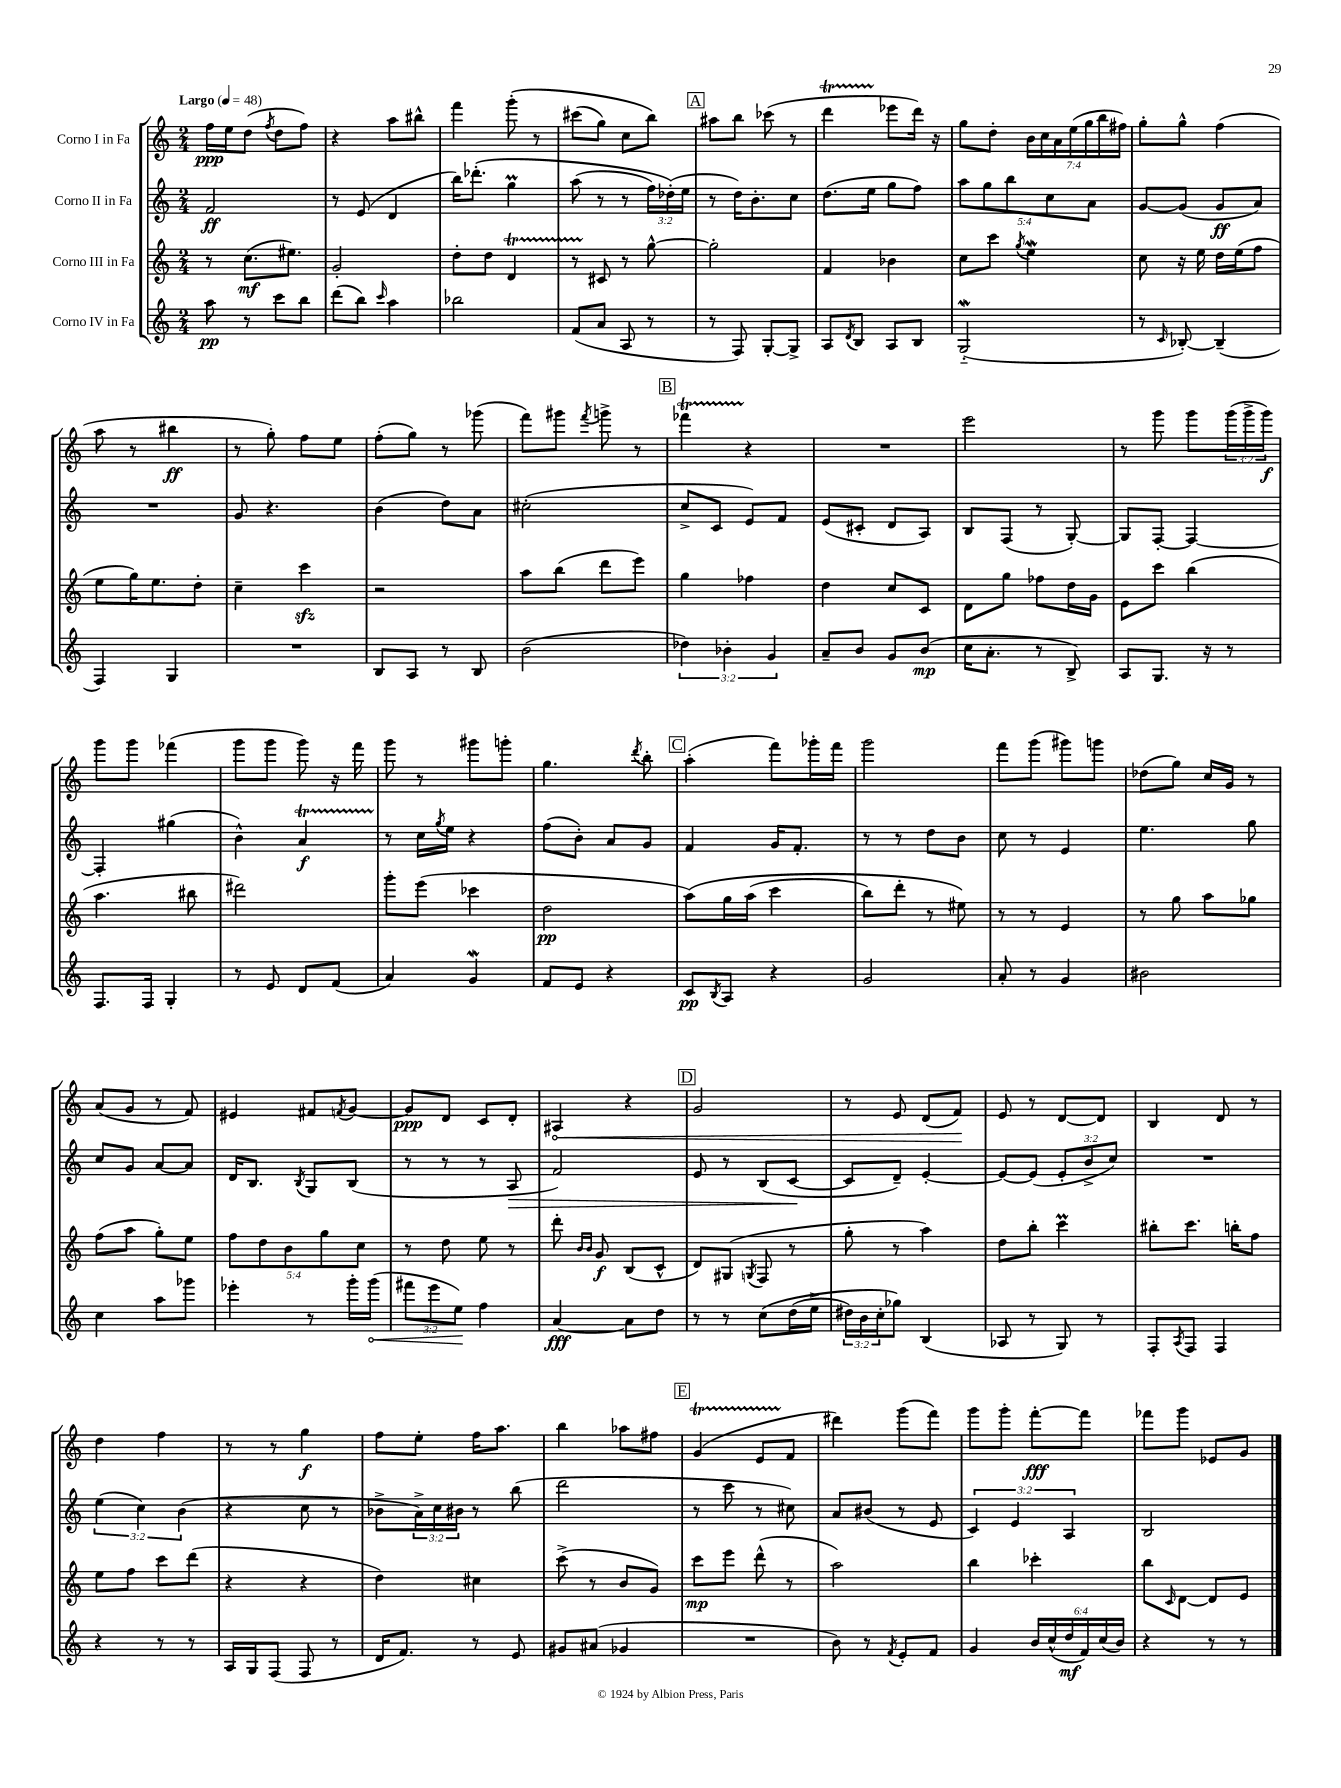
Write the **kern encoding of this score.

**kern	**kern	**kern	**kern
*staff4	*staff3	*staff2	*staff1
*clefG2	*clefG2	*clefG2	*clefG2
*k[]	*k[]	*k[]	*k[]
*M2/4	*M2/4	*M2/4	*M2/4
*MM48	*MM48	*MM48	*MM48
8aa\	8r	2f/	16ff\LL
.	.	.	16ee\J
8r	(8.cc\L	.	(8dd\J
.	.	.	8qff/
8ccc\L	.	.	8dd\L
.	8.ee#\J)	.	.
8bb\J	.	.	8ff\J)
=	=	=	=
(8ddd\L	2g'/	8r	4r
8bb\J)	.	(8e/	.
16qqccc/	.	.	.
4aa\	.	4d/	8aa\L
.	.	.	8bb#^^\J
=	=	=	=
2bb-\	8dd'\L	16bb\LK)	4fff\
.	.	&(8.ddd-'\J	.
.	8dd\J	.	.
.	4d/	4gg\	&(8ggg'\
.	.	.	8r
=	=	=	=
(8f/L	8r	(8aa\	(8ccc#\L
8a/J	8c#/	8r	8gg\J)
8A/	8r	8r	8cc\L
8r	[8gg^^\	24ff\LL)	8bb\J&)
.	.	(24dd-'\&)	.
.	.	24ee\JJ	.
=	=	=	=
8r	2gg'\]	8r	8aa#\L
8F/)	.	16dd\LK)	8bb\J
.	.	8.b'\	.
[8G'/L	.	.	(8ccc-\
8G^/]J	.	8cc\J	8r
=	=	=	=
8A/L	4f/	(8.dd\L	4ddd\
8qd/	.	.	.
8B/J	.	.	.
.	.	16ee\Jk	.
8A/L	4b-\	8gg\L	8eee-\L
8B/J	.	8ff\J)	16ddd\Jk)
.	.	.	16r
=	=	=	=
(2G'~/	8cc\L	10aa\L	8gg\L
.	.	10gg\	.
.	8ccc\J	.	8dd'\J
.	.	10bb\	.
.	8qgg/	.	.
.	4ee\	.	28b\LL
.	.	.	28cc\
.	.	10cc\	.
.	.	.	28a\
.	.	.	(28ee\
.	.	.	28gg\
.	.	10a\J	.
.	.	.	28bb\
.	.	.	28ff#\JJ)
=	=	=	=
8r	8cc\	[8g/L	8gg'\L
16qqc/	.	.	.
[8B-'/)	16r	(8g/]J	8gg^^\J
.	16ee\	.	.
(4B-~/]	16dd\LL	8g/L	(4ff\
.	(16ee\J	.	.
.	8ff\J	8a/J)	.
=	=	=	=
4F/)	8ee\L	2r	8aa\
.	16gg\K)	.	8r
.	8.ee\	.	.
4G/	.	.	4bb#\
.	8dd'\J	.	.
=	=	=	=
2r	4cc~\	8g/	8r
.	.	4.r	8gg'\)
.	4ccc\	.	8ff\L
.	.	.	8ee\J
=	=	=	=
8B/L	2r	(4b\	(8ff'\L
8A/J	.	.	8gg\J)
8r	.	8dd\L)	8r
8B/	.	8a\J	(8ggg-\
=	=	=	=
(2b\	8aa\L	(2cc#'\	8fff\L)
.	(8bb\J	.	8ggg#\J
.	.	.	8qfff/
.	8ddd\L	.	8ggg^\
.	8eee\J)	.	8r
=	=	=	=
6dd-\)	4gg\	8cc^/L	4fff-\
.	.	8c/J	.
6b-'\	.	.	.
.	4ff-\	8e/L)	4r
6g/	.	.	.
.	.	8f/J	.
=	=	=	=
8a~/L	4dd\	(8e/L	2r
8b/J	.	8c#'/J	.
8g/L	8cc/L	8d/L	.
(8b/J	8c/J	8A/J)	.
=	=	=	=
16cc\LK	8d\L	8B/L	2eee\
8.a'\J	.	.	.
.	8gg\J	(8F/J	.
8r	8ff-\L	8r	.
8B^/)	16dd\L	[8G'/)	.
.	16g\JJ	.	.
=	=	=	=
8A/L	8e\L	8G/]L	8r
8.G/J	8ccc\J	[8F'/J	8ggg\
.	(4bb\	4F/_	8ggg\L
16r	.	.	.
8r	.	.	(24ggg\L
.	.	.	24ggg^\
.	.	.	24ggg\JJ)
=	=	=	=
8.F/L	4.aa\	4F'/]	8ggg\L
.	.	.	8ggg\J
16F/Jk	.	.	.
4G'/	.	(4gg#\	(4fff-\
.	8bb#\	.	.
=	=	=	=
8r	2ddd#\)	4b^^\)	8ggg\L
8e/	.	.	8ggg\J
8d/L	.	4a/	8ggg\)
(8f/J	.	.	16r
.	.	.	16fff\
=	=	=	=
4a/)	8ggg'\L	8r	8ggg\
.	(8eee\J	16cc\LL	8r
.	.	8qgg/	.
.	.	16ee\JJ	.
4g/	4ccc-\	4r	8ggg#\L
.	.	.	8ggg'\J
=	=	=	=
8f/L	2dd\	(8ff\L	4.gg\
8e/J	.	8b'\J)	.
4r	.	8a/L	.
.	.	.	8qddd/
.	.	8g/J	8bb'\
=	=	=	=
8c/L	&(8aa\L)	4f/	(4aa'\
8qB/	.	.	.
8A/J	16gg\L	.	.
.	(16aa\JJ	.	.
4r	4ccc\	16g/LK	8fff\L)
.	.	8.f'/J	.
.	.	.	16ggg-'\L
.	.	.	16fff\JJ
=	=	=	=
2g/	8bb\L)	8r	2ggg\
.	8ddd'\J	8r	.
.	8r	8dd\L	.
.	8ee#\&)	8b\J	.
=	=	=	=
8a'/	8r	8cc\	8fff\L
8r	8r	8r	(8ggg\J
4g/	4e/	4e/	8ggg#\L)
.	.	.	8ggg\J
=	=	=	=
2b#\	8r	4.ee\	(8dd-\L
.	8gg\	.	8gg\J)
.	8aa\L	.	16cc/LL
.	.	.	16g/JJ
.	8gg-\J	8gg\	8r
=	=	=	=
4cc\	(8ff\L	8cc/L	(8a/L
.	8aa\J	8g/J	8g/J
8aa\L	8gg'\L)	[8a/L	8r
8ggg-\J	8ee\J	8a/]J	8f/)
=	=	=	=
4eee-'\	10ff\L	16d/LK	4e#/
.	.	8.B/J	.
.	10dd\	.	.
.	10b\	.	.
.	.	8qB/	.
8r	.	8G/L	8f#/L
.	10gg\	.	.
.	.	.	8qf/
16ggg'\LL	.	(8B/J	[8g/J
.	10cc\J	.	.
(16ggg\JJ	.	.	.
=	=	=	=
12fff#\L	8r	8r	8g/]L
12eee\	.	.	.
.	8dd\	8r	8d/J
12ee\J)	.	.	.
4ff\	8ee\	8r	8c/L
.	8r	8A/	8d'/J
=	=	=	=
[4a/	8ddd'\	2f/)	4A#/
.	16qqb/LL	.	.
.	16qqb/JJ	.	.
.	8g/	.	.
8a\]L	(8B/L	.	4r
8dd\J	8c^^/J	.	.
=	=	=	=
8r	8d/L)	8e/	2g/
8r	(8G#/J	8r	.
.	8qG/	.	.
&(8cc\L	8F/	(8B/L	.
(16dd\L	8r	[8c/J	.
16ee^\JJ	.	.	.
=	=	=	=
24dd#\LL)	8gg'\	8c/]L	8r
24b\	.	.	.
24cc'\J	.	.	.
8gg-\J&)	8r	8d~/J)	8e/
(4B/	4aa\)	[4e'/	(8d/L
.	.	.	8f/J)
=	=	=	=
8A-/	8dd\L	8e/_L	8e/
8r	8bb'\J	(8e/]J	8r
8G/)	4ccc\	12e'/L	[8d/L
.	.	12b^/	.
8r	.	.	8d/]J
.	.	12cc/J)	.
=	=	=	=
8F'/L	8bb#'\L	2r	4B/
8qA/	.	.	.
8F/J	8.ccc\J	.	.
4F/	.	.	8d/
.	16bb'\LK	.	.
.	8ff\J	.	8r
=	=	=	=
4r	8ee\L	(6ee\	4dd\
.	8ff\J	.	.
.	.	6cc\)	.
8r	8ccc\L	.	4ff\
.	.	(6b\	.
8r	(8ddd\J	.	.
=	=	=	=
16A/LL	4r	4r	8r
16G/J	.	.	.
(8F/J	.	.	8r
8F/	4r	8cc\	4gg\
8r	.	8r	.
=	=	=	=
16d/LK	4dd\)	8b-^\L	8ff\L
8.f/J)	.	.	.
.	.	24a^\L)	8ee'\J
.	.	24cc\	.
.	.	24b#\JJ	.
8r	4cc#\	8r	16ff\LK
.	.	.	8.aa\J
8e/	.	(8bb\	.
=	=	=	=
8g#/L	(8ccc^\	2ddd\	4bb\
(8a#/J	8r	.	.
4g-/	8b/L	.	8aa-\L
.	8g/J)	.	8ff#\J
=	=	=	=
2r	8ccc\L	8r	(4g/
.	8eee\J	8ccc\	.
.	(8ddd^^\	8r	8e/L
.	8r	8cc#\)	8f/J
=	=	=	=
8b\)	2aa\)	8a/L	4ddd#\)
8r	.	(8b#/J	.
8qf/	.	.	.
8e'/L	.	8r	(8ggg\L
8f/J	.	8e/	8fff\J)
=	=	=	=
4g/	4bb\	6c/)	8ggg\L
.	.	.	8ggg'\J
.	.	6e/	.
24b/LL	4ccc-'\	.	[8fff'\L
(24cc^^/	.	.	.
24dd/	.	6A/	.
24f/)	.	.	8fff\]J
(24cc/	.	.	.
24b/JJ)	.	.	.
=	=	=	=
4r	8bb\L	2B/	8fff-\L
.	16qqc/	.	.
.	[8d\J	.	8ggg\J
8r	8d/]L	.	8e-/L
8r	8e/J	.	8g/J
==	==	==	==
*-	*-	*-	*-
